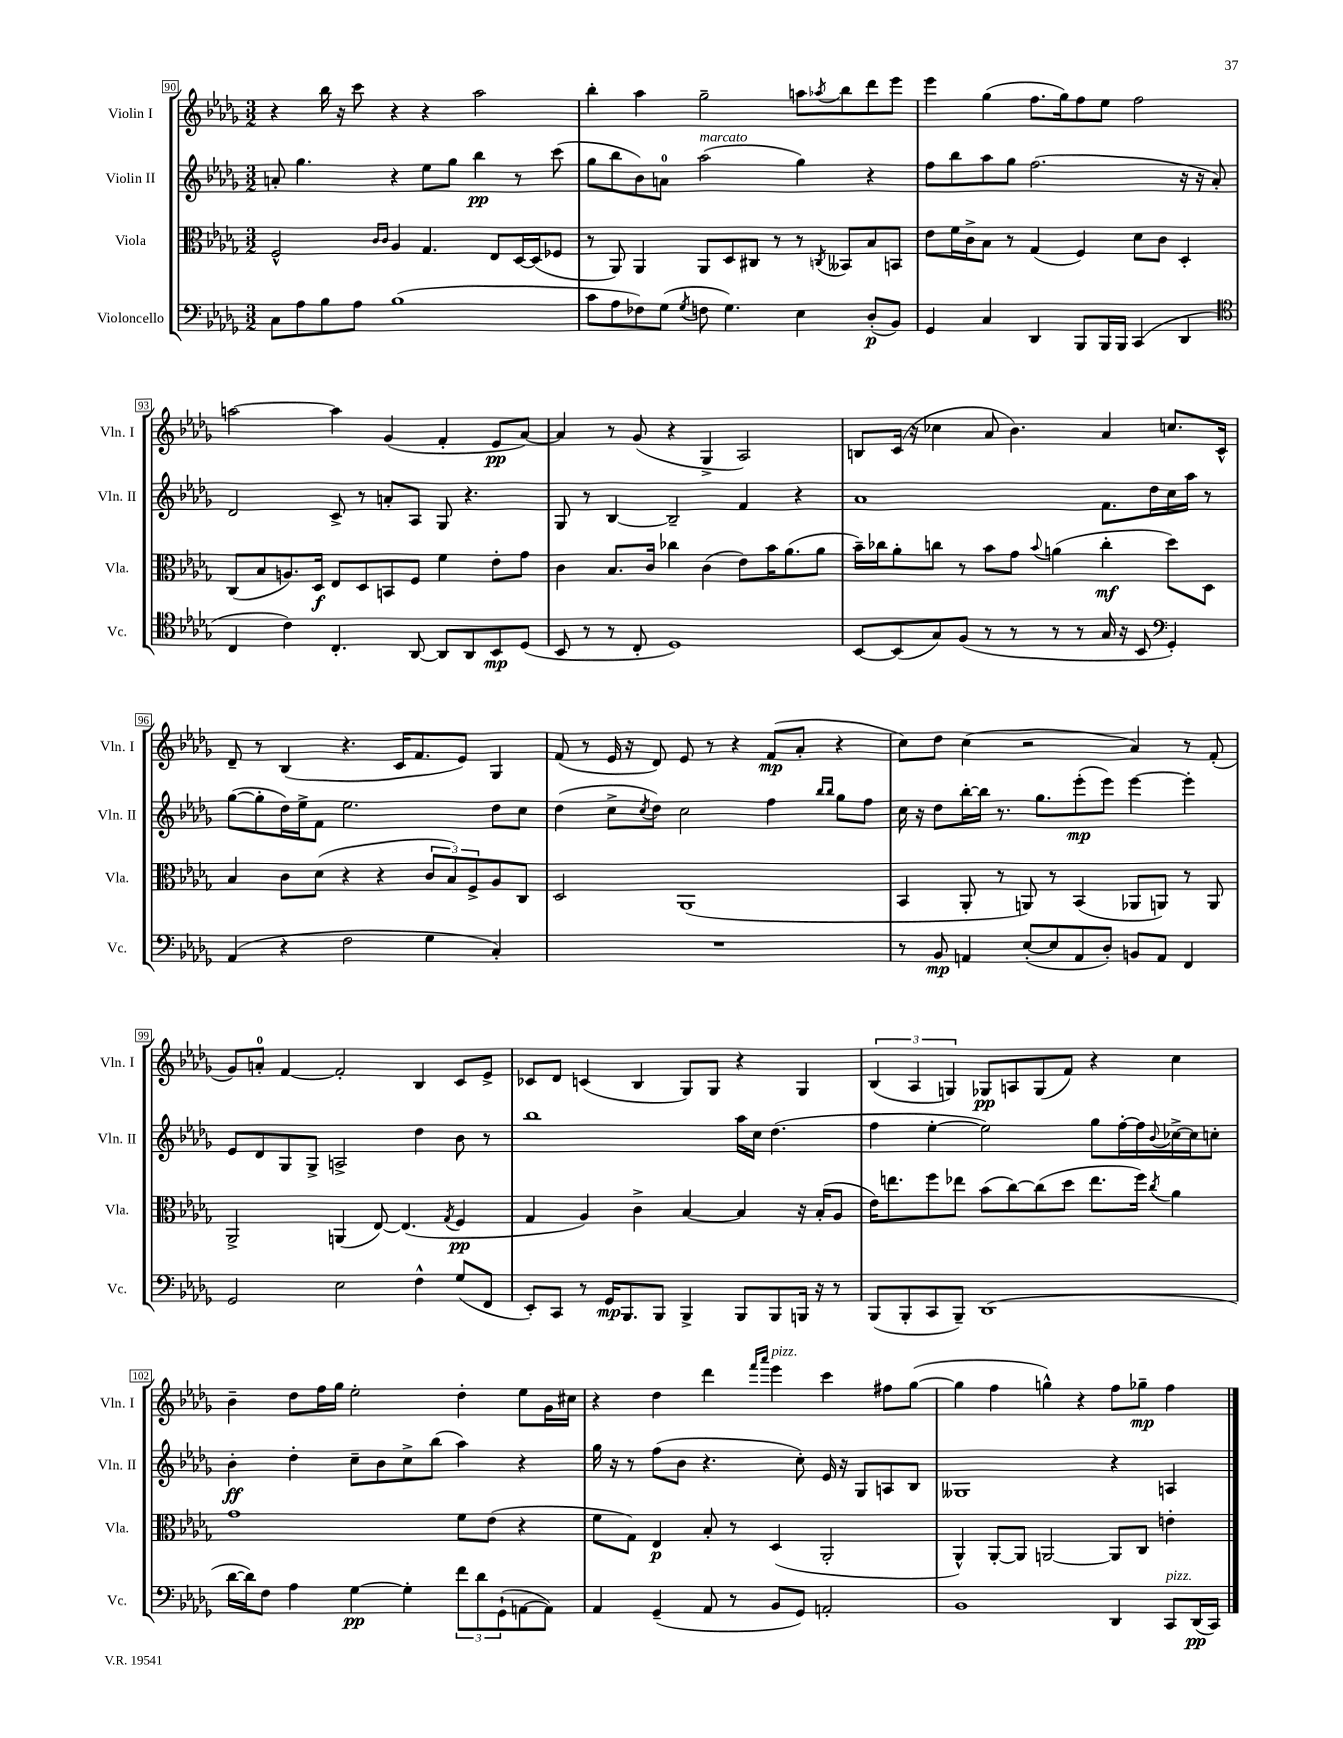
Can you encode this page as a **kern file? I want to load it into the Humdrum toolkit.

**kern	**kern	**kern	**kern
*staff4	*staff3	*staff2	*staff1
*clefF4	*clefC3	*clefG2	*clefG2
*k[b-e-a-d-g-]	*k[b-e-a-d-g-]	*k[b-e-a-d-g-]	*k[b-e-a-d-g-]
*M3/2	*M3/2	*M3/2	*M3/2
8C	2F^^	8a'	4r
8A-	.	4.gg-	.
8B-	.	.	16bb-
.	.	.	16r
8A-	.	.	8ccc
.	16qqc	.	.
.	16qqc	.	.
(1B-	4A-	4r	4r
.	4.G-	8ee-	4r
.	.	8gg-	.
.	.	4bb-	2aa-
.	8E-	.	.
.	[16D-	8r	.
.	(16D-]	.	.
.	8F-	(8ccc	.
=	=	=	=
8c	8r	8gg-	4bb-'
8A-	8AA-)	8bb-	.
8F-)	4AA-	8b-)	4aa-
(8G-	.	8a	.
8qG-	.	.	.
8F	8AA-	(2aa-	2gg-~
4.G-)	8D-	.	.
.	8C#	.	.
.	8r	.	.
4E-	8r	4gg-)	8aa
.	8qC	.	8qaa-
.	8BB--	.	8bb-
(8D-'	8B-	4r	8ddd-
8BB-)	8BB	.	8eee-
=	=	=	=
4GG-	8e-	8ff	4eee-
.	16f	8bb-	.
.	16c^	.	.
4C	8B-	8aa-	(4gg-
.	8r	8gg-	.
4DD-	(4G-	(2.ff	8.ff
.	.	.	16gg-)
8BBB-	4F)	.	8ff
16BBB-	.	.	8ee-
16BBB-	.	.	.
(4CC	8d-	.	2ff
.	8c	.	.
4DD-	4D-'	16r	.
.	.	16r	.
.	.	8a-')	.
=	=	=	=
*clefC4	*	*	*
4C	(8C	2d-	[2aa
.	8B-	.	.
4c)	8.A)	.	.
.	16D-	.	.
4.C'	8E-	8c^	4aa]
.	8D-	8r	.
.	8BB	8a'	(4g-
[8AA-	8F	8A-	.
8AA-]	4f	8G-	4f'
8AA-	.	4.r	.
8BB-	8e-'	.	8e-
(8D-	8g-	.	[8a-)
=	=	=	=
8BB-	4c	8G-	4a-]
8r	.	8r	.
8r	8.B-	[4B-	8r
8C'	.	.	(8g-
.	16c	.	.
1D-)	4cc-	2B-~]	4r
.	(4c	.	4G-^
.	8e-)	4f	2A-)
.	16b-	.	.
.	(8.a-	.	.
.	.	4r	.
.	8a-	.	.
=	=	=	=
[8BB-	16b-~)	1a-	8B
.	16cc-	.	.
(8BB-]	8a-'	.	(16c
.	.	.	16r
8G-)	8cc	.	4cc-
(8F	8r	.	.
8r	8b-	.	8a-
8r	8g-	.	4.b-)
.	8qqb-	.	.
8r	(4a	.	.
8r	.	.	.
16G-	4cc'	8.f	4a-
16r	.	.	.
8BB-	.	.	.
.	.	16dd-	.
*clefF4	*	*	*
4GG-')	8dd-)	16cc	8.cc
.	.	16aa-	.
.	8D-	8r	.
.	.	.	16c^^
=	=	=	=
(4AA-	4B-	([8gg-	8d-~
.	.	8gg-']	8r
4r	8c	16dd-)	(4B-
.	.	16ee-^	.
.	(8d-	8f	.
2F	4r	2.ee-	4.r
.	4r	.	.
.	.	.	16c
.	.	.	8.f
4G-	12c	.	.
.	12B-)	.	.
.	.	.	8e-)
.	12F^	.	.
4C')	8A-	8dd-	4G-
.	8C	8cc	.
=	=	=	=
1.r	2D-	(4dd-	(8f
.	.	.	8r
.	.	8cc^	16e-
.	.	.	16r
.	.	8qcc	.
.	.	8dd-)	8d-)
.	(1AA-	2cc	8e-
.	.	.	8r
.	.	.	4r
.	.	4ff	(8f
.	.	.	8a-'
.	.	16qqbb-	.
.	.	16qqbb-	.
.	.	8gg-	4r
.	.	8ff	.
=	=	=	=
8r	4BB-	16cc	8cc)
.	.	16r	.
8BB-	.	8dd-	8dd-
4AA	8AA-'	[16bb-'	(4cc
.	.	16bb-]	.
.	8r	8.r	.
([8E-'	8AA)	.	2r
.	.	8.gg-	.
8E-]	8r	.	.
8AA	(4BB-	(8eee-'	.
8D-')	.	8eee-)	.
8BB	8AA-	[4eee-	4a-)
8AA	8AA)	.	.
4FF	8r	4eee-']	8r
.	8AA	.	(8f'
=	=	=	=
2GG-	2AA-^	8e-	8g-)
.	.	8d-	8a'
.	.	8G-	[4f
.	.	8G-^	.
2E-	(4AA	2A^	2f']
.	[8E-)	.	.
.	(4.E-]	.	.
4F^^	.	4dd-	4B-
.	8qG-	.	.
(8G-	4F	8b-	8c
8FF	.	8r	8e-^
=	=	=	=
8EE-')	4G-	1bb-	8c-
8CC	.	.	8d-
8r	4A-)	.	(4c
16GG-	.	.	.
8.BBB-	.	.	.
.	4c^	.	4B-
8BBB-	.	.	.
4BBB-^	[4B-	.	8G-)
.	.	.	8G-
8BBB-	4B-]	16aa-	4r
.	.	16cc	.
8BBB-	.	(4.dd-	.
16BBB	16r	.	4G-
16r	(16B-'	.	.
8r	8A-	.	.
=	=	=	=
(8BBB-	16e-)	4ff	(6B-
.	8.ee	.	.
8BBB-'	.	.	.
.	.	.	6A-
8CC	8ff	[4ee-'	.
.	.	.	6G)
8BBB-~)	8ee-	.	.
(1DD-	(8b-	2ee-])	8G-
.	[8cc)	.	8A
.	(8cc]	.	(8G-
.	8dd-	.	8f)
.	8.ee-	8gg-	4r
.	.	[16ff'	.
.	16ff)	16ff]	.
.	8qcc	8qqb-	.
.	4a-	[16cc-^	4cc
.	.	16cc-]	.
.	.	8cc'	.
=	=	=	=
[16d-	1g-	4b-'	4b-~
16d-])	.	.	.
8F	.	.	.
4A-	.	4dd-'	8dd-
.	.	.	16ff
.	.	.	16gg-
[4G-	.	8cc~	2ee-'
.	.	8b-	.
4G-']	.	8cc^	.
.	.	(8bb-	.
12f	8f	4aa-)	4dd-'
12d-	.	.	.
.	(8e-	.	.
(12GG-`	.	.	.
[8AA	4r	4r	8ee-
8AA])	.	.	16g-
.	.	.	16cc#
=	=	=	=
4AA-	8f	16gg-	4r
.	.	16r	.
.	8G-)	8r	.
(4GG-~	4E-	(8ff	4dd-
.	.	8b-	.
8AA-	8B-'	4.r	4ddd-
8r	8r	.	.
.	.	.	16qqfff
.	.	.	16qqaaa-
8BB-	(4D-	.	4eee-
8GG-)	.	8cc')	.
2AA'	2AA-'	16e-	4ccc
.	.	16r	.
.	.	8G-	.
.	.	8A	8ff#
.	.	8B-	([8gg-
=	=	=	=
1BB-	4AA-^^)	1G--	4gg-]
.	[8AA-'	.	4ff
.	8AA-]	.	.
.	[2AA	.	4gg^^)
.	.	.	4r
4DD-	8AA]	4r	8ff
.	8C	.	8gg-~
8CC	4e'	4A	4ff
(16DD-	.	.	.
16CC)	.	.	.
==	==	==	==
*-	*-	*-	*-
